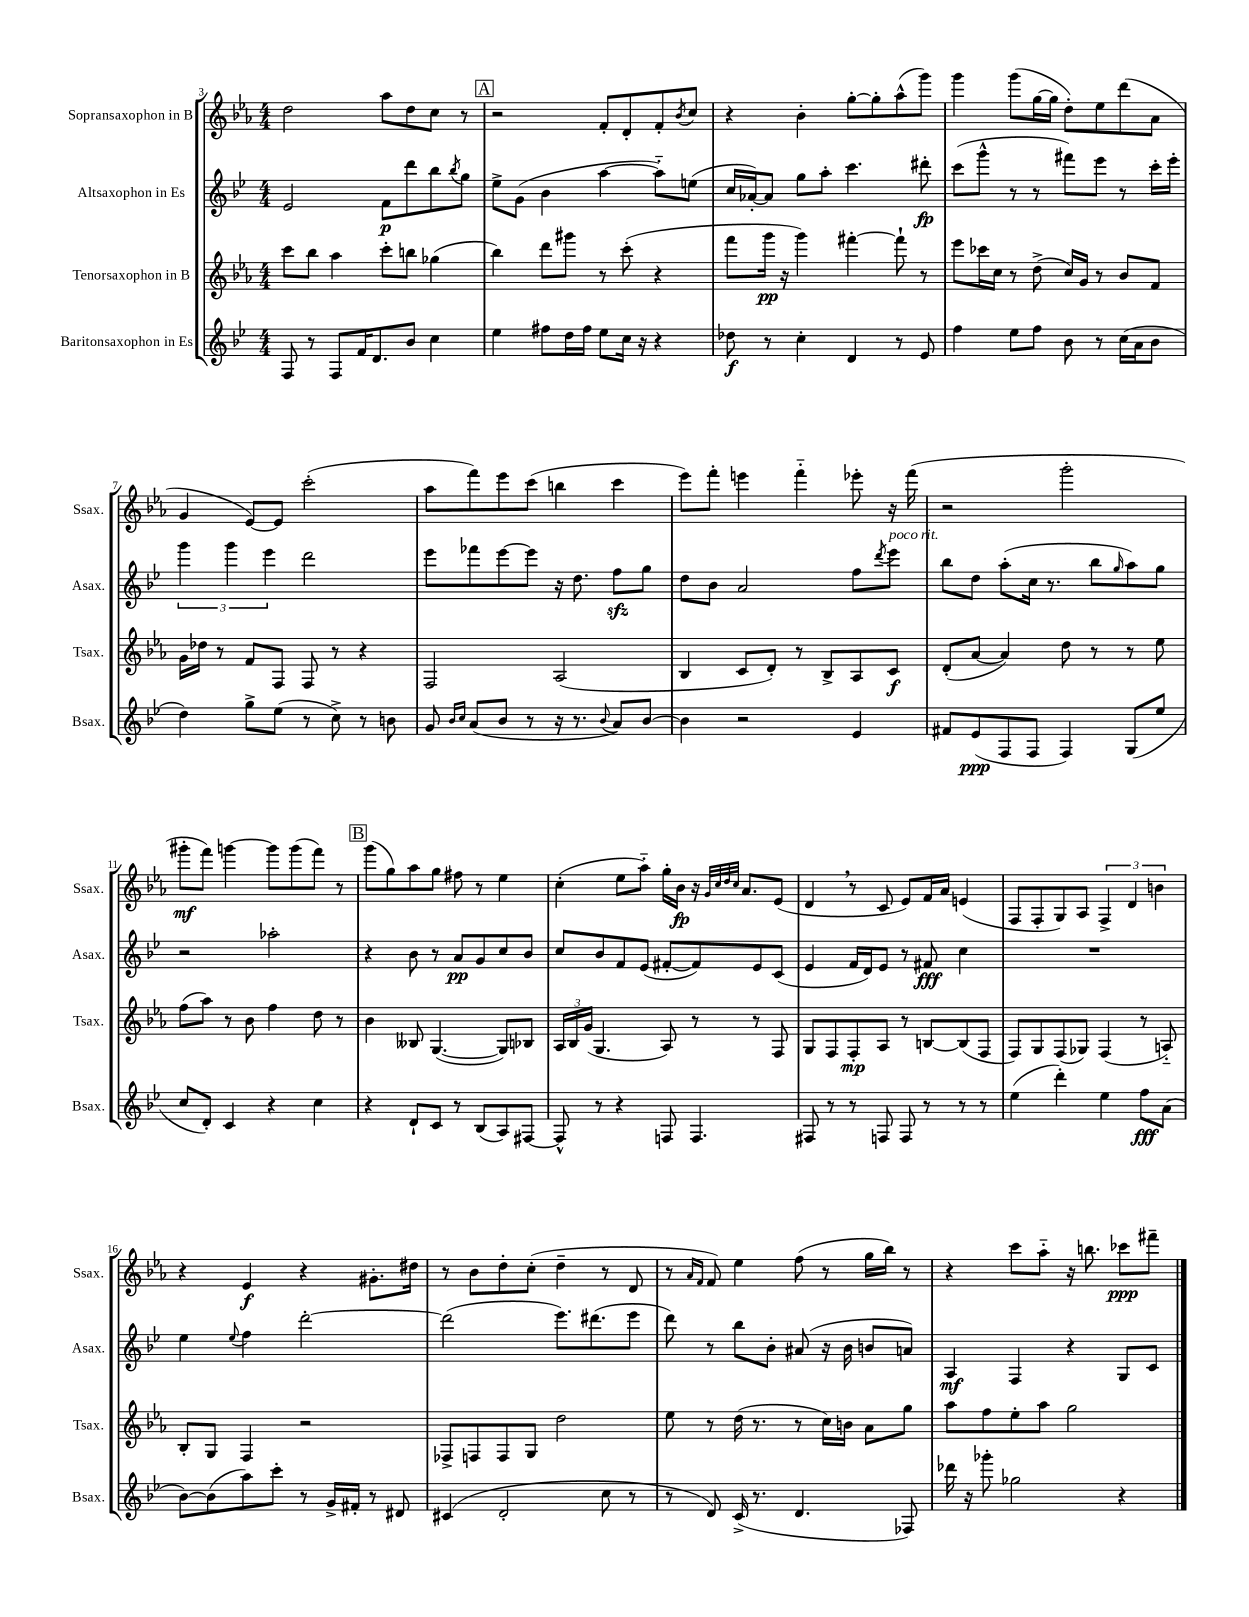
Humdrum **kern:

**kern	**dynam	**kern	**dynam	**kern	**dynam	**kern	**dynam
*part4	*part4	*part3	*part3	*part2	*part2	*part1	*part1
*staff4	*staff4	*staff3	*staff3	*staff2	*staff2	*staff1	*staff1
*I"Baritonsaxophon in Es	*	*I"Tenorsaxophon in B	*	*I"Altsaxophon in Es	*	*I"Sopransaxophon in B	*
*I'Bsax.	*	*I'Tsax.	*	*I'Asax.	*	*I'Ssax.	*
*clefG2	*	*clefG2	*	*clefG2	*	*clefG2	*
*k[b-e-]	*	*k[b-e-a-]	*	*k[b-e-]	*	*k[b-e-a-]	*
*M4/4	*	*M4/4	*	*M4/4	*	*M4/4	*
=3	=3	=3	=3	=3	=3	=3	=3
8F/	.	8ccc\L	.	2e-/	.	2dd\	.
8r	.	8bb-\J	.	.	.	.	.
8F/L	.	4aa-\	.	.	.	.	.
16f/K	.	.	.	.	.	.	.
8.d/	.	.	.	.	.	.	.
.	.	8ccc'\L	.	8f\L	p	8aa-\L	.
8b-/J	.	8bbn\J	.	8ddd\	.	8dd\	.
4cc\	.	(4gg-X\	.	8bb-\	.	8cc\J	.
.	.	.	.	8qbb-/	.	.	.
.	.	.	.	8gg\J	.	8r	.
!!LO:REH:place=s1:t=A
=4	=4	=4	=4	=4	=4	=4	=4
4ee-\	.	4bb-\)	.	8ee-^\L	.	2r	.
.	.	.	.	(8g\J	.	.	.
8ff#X\L	.	8ddd\L	.	4b-\	.	.	.
16dd\L	.	8ggg#X\J	.	.	.	.	.
16ff#\JJ	.	.	.	.	.	.	.
8ee-\L	.	8r	.	[4aa\	.	8f'/L	.
16cc\Jk	.	(8ccc'\	.	.	.	8d'/	.
16r	.	.	.	.	.	.	.
4r	.	4r	.	8aa\L])	.	8f'/	.
.	.	.	.	.	.	8qb-/	.
.	.	.	.	(8een\J	.	8cc/J	.
=5	=5	=5	=5	=5	=5	=5	=5
8dd-X\	f	8fff\L	.	16cc/LL	.	4r	.
.	.	.	.	[16a-X'/J)	.	.	.
8r	.	16ggg\Jk	pp	8a-/J]	.	.	.
.	.	16r	.	.	.	.	.
4cc'\	.	4ggg\)	.	8gg\L	.	4b-'\	.
.	.	.	.	8aa'\J	.	.	.
4d/	.	[4fff#X'\	.	4.ccc\	.	[8gg'\L	.
.	.	.	.	.	.	8gg'\]	.
8r	.	8fff#`\]	.	.	.	(8aa-^^\	.
8e-/	.	8r	.	8ddd#X'\	fp	8ggg\J)	.
=6	=6	=6	=6	=6	=6	=6	=6
4ff\	.	8eee-\L	.	(8ccc\L	.	4ggg\	.
.	.	16ccc-X\L	.	8ggg^^\J	.	.	.
.	.	16cc\JJ	.	.	.	.	.
8ee-\L	.	8r	.	8r	.	(8ggg\L	.
8ff\J	.	(8dd^\	.	8r	.	[16gg\L	.
.	.	.	.	.	.	16gg\JJ]	.
8b-\	.	16cc/LL)	.	8fff#X\L)	.	8dd'\L)	.
.	.	16g/JJ	.	.	.	.	.
8r	.	8r	.	8eee-\J	.	8ee-\	.
(16cc\LL	.	8b-/L	.	8r	.	(8ddd\	.
16a\J	.	.	.	.	.	.	.
8b-\J	.	8f/J	.	16ccc'\LL	.	8a-\J	.
.	.	.	.	16eee-'\JJ	.	.	.
!!LO:LB:g=z
=7	=7	=7	=7	=7	=7	=7	=7
4dd\)	.	16g\LL	.	6ggg\	.	4g/	.
.	.	16dd-X\JJ	.	.	.	.	.
.	.	8r	.	.	.	.	.
.	.	.	.	6ggg\	.	.	.
8gg^\L	.	8f/L	.	.	.	[8e-/L)	.
.	.	.	.	6eee-\	.	.	.
(8ee-\J	.	8F/J	.	.	.	8e-/J]	.
8r	.	8F/	.	2ddd\	.	(2ccc'\	.
8cc^\)	.	8r	.	.	.	.	.
8r	.	4r	.	.	.	.	.
8bn\	.	.	.	.	.	.	.
=8	=8	=8	=8	=8	=8	=8	=8
8g/	.	2F/	.	8eee-\L	.	8aa-\L	.
16qqb-/LL	.	.	.	.	.	.	.
16qqcc/JJ	.	.	.	.	.	.	.
(8a/L	.	.	.	8fff-X\	.	8fff\)	.
8b-/J	.	.	.	[8eee-\	.	8eee-\	.
8r	.	.	.	8eee-\J]	.	(8ccc\J	.
16r	.	(2A-/	.	16r	.	4bbn\	.
8.r	.	.	.	8.dd\	.	.	.
8qqb-/	.	.	.	.	.	.	.
8a/L)	.	.	.	8ffzz\L	.	4ccc\	.
[8b-/J	.	.	.	8gg\J	.	.	.
=9	=9	=9	=9	=9	=9	=9	=9
4b-\]	.	4B-/	.	8dd\L	.	8eee-\L)	.
.	.	.	.	8b-\J	.	8fff'\J	.
2r	.	8c/L	.	2a/	.	4eeen\	.
.	.	8d'/J)	.	.	.	.	.
.	.	8r	.	.	.	4fff\	.
.	.	8B-^/L	.	.	.	.	.
4e-/	.	8A-/	.	8ff\L	.	8eee-X'\	.
.	.	.	.	8qddd/	.	.	.
!	!	!	!	!LO:TX:a:i:t=poco rit.	!	!	!
.	.	8c/J	f	8eee-\J	.	16r	.
.	.	.	.	.	.	(16fff\	.
=10	=10	=10	=10	=10	=10	=10	=10
8f#X/L	.	(8d'/L	.	8bb-\L	.	2r	.
(8e-/	ppp	[8a-/J	.	8dd\J	.	.	.
8F/	.	4a-/])	.	(8aa'\L	.	.	.
8F/J	.	.	.	16cc\Jk	.	.	.
.	.	.	.	8.r	.	.	.
4F/)	.	8dd\	.	.	.	2ggg'\	.
.	.	8r	.	8bb-\L	.	.	.
.	.	.	.	16qqgg/	.	.	.
(8G/L	.	8r	.	8aa\)	.	.	.
8ee-/J	.	8ee-\	.	8gg\J	.	.	.
!!LO:LB:g=z
=11	=11	=11	=11	=11	=11	=11	=11
8cc/L	.	(8ff\L	.	2r	.	8ggg#X'\L	mf
8d'/J)	.	8aa-\J)	.	.	.	8fff\J)	.
4c/	.	8r	.	.	.	[4gggn\	.
.	.	8b-\	.	.	.	.	.
4r	.	4ff\	.	2aa-X'\	.	8ggg\L]	.
.	.	.	.	.	.	(8ggg\	.
4cc\	.	8dd\	.	.	.	8fff\J)	.
.	.	8r	.	.	.	8r	.
!!LO:REH:place=s1:t=B
=12	=12	=12	=12	=12	=12	=12	=12
4r	.	4b-\	.	4r	.	(8ggg\L	.
.	.	.	.	.	.	8gg\)	.
8d`/L	.	8B--X/	.	8b-\	.	8aa-\	.
8c/J	.	([4.G/	.	8r	.	8gg\J	.
8r	.	.	.	8a/L	pp	8ff#X\	.
(8B-/L	.	.	.	8g/	.	8r	.
8A/)	.	8G/L])	.	8cc/	.	4ee-\	.
[8F#X/J	.	8B-X/J	.	8b-/J	.	.	.
=13	=13	=13	=13	=13	=13	=13	=13
8F#^^/]	.	24A-/LL	.	8cc/L	.	(4cc'\	.
.	.	24B-/	.	.	.	.	.
.	.	(24g/JJ	.	.	.	.	.
8r	.	4.G/	.	8b-/	.	.	.
4r	.	.	.	8f/	.	8ee-\L	.
.	.	.	.	(8e-/J	.	8aa-\J)	.
8Fn/	.	8A-/)	.	[8f#X'/L	.	16gg'\LL	.
.	.	.	.	.	.	16b-\JJ	fp
4.F/	.	8r	.	8f#/])	.	16r	.
.	.	.	.	.	.	32qqg/LLL	.
.	.	.	.	.	.	32qqcc/	.
.	.	.	.	.	.	32qqdd/	.
.	.	.	.	.	.	32qqcc/JJJ	.
.	.	.	.	.	.	8.a-/L	.
.	.	8r	.	8e-/	.	.	.
.	.	8F/	.	(8c/J	.	(8e-/J	.
=14	=14	=14	=14	=14	=14	=14	=14
8F#X/	.	8G/L	.	4e-/	.	4d,/	.
8r	.	8F/	.	.	.	.	.
8r	.	8F'/	mp	16f/LL	.	8r	.
.	.	.	.	16d/J)	.	.	.
8Fn/	.	8A-/J	.	8e-/J	.	8c/	.
8F/	.	8r	.	8r	.	8e-/L)	.
8r	.	[8Bn/L	.	8f#X/	fff	16f/L	.
.	.	.	.	.	.	16a-/JJ	.
8r	.	(8B/]	.	4cc\	.	(4en/	.
8r	.	8F/J	.	.	.	.	.
=15	=15	=15	=15	=15	=15	=15	=15
(4ee-\	.	8F/L)	.	1r	.	8F/L	.
.	.	8G/	.	.	.	8F'/	.
4ddd'\)	.	(8F/	.	.	.	8G/)	.
.	.	8G-X/J)	.	.	.	8A-/J	.
4ee-\	.	(4F/	.	.	.	6F^/	.
.	.	.	.	.	.	6d/	.
8ff\L	fff	8r	.	.	.	.	.
.	.	.	.	.	.	6bn\	.
(8a\J	.	8An/)	.	.	.	.	.
!!LO:LB:g=z
=16	=16	=16	=16	=16	=16	=16	=16
[8b-\L)	.	8B-'/L	.	4ee-\	.	4r	.
(8b-\]	.	8G/J	.	.	.	.	.
.	.	.	.	8qqee-/	.	.	.
8aa\)	.	4F/	.	4ff\	.	4e-/	f
8ccc'\J	.	.	.	.	.	.	.
8r	.	2r	.	[2ddd'\	.	4r	.
16g^/LL	.	.	.	.	.	.	.
16f#X'/JJ	.	.	.	.	.	.	.
8r	.	.	.	.	.	8.g#X'\L	.
8d#X/	.	.	.	.	.	.	.
.	.	.	.	.	.	16dd#X\Jk	.
=17	=17	=17	=17	=17	=17	=17	=17
(4c#X/	.	8F-X^/L	.	(2ddd\]	.	8r	.
.	.	8Fn/	.	.	.	8b-\L	.
2d'/	.	8F/	.	.	.	8dd'\	.
.	.	8G/J	.	.	.	(8cc'\J	.
.	.	2dd\	.	8.eee-\L)	.	4dd~\	.
.	.	.	.	(8.ddd#X\	.	.	.
8cc\	.	.	.	.	.	8r	.
8r	.	.	.	8eee-\J	.	8d/	.
=18	=18	=18	=18	=18	=18	=18	=18
8r	.	8ee-\	.	8ddd\)	.	8r	.
.	.	.	.	.	.	16qqa-/LL	.
.	.	.	.	.	.	16qqf/JJ	.
8d/)	.	8r	.	8r	.	8f/)	.
(16c^/	.	(16dd\	.	8bb-\L	.	4ee-\	.
8.r	.	8.r	.	.	.	.	.
.	.	.	.	8b-'\J	.	.	.
4.d/	.	8r	.	(8a#X/	.	(8ff\	.
.	.	16cc\LL)	.	16r	.	8r	.
.	.	16bn\JJ	.	16b-\	.	.	.
.	.	8a-\L	.	8bn/L	.	16gg\LL	.
.	.	.	.	.	.	16bb-\JJ)	.
8F-X/)	.	8gg\J	.	8an/J)	.	8r	.
=19	=19	=19	=19	=19	=19	=19	=19
16ddd-X\	.	8aa-\L	.	4A/	mf	4r	.
16r	.	.	.	.	.	.	.
8ggg-X'\	.	8ff\	.	.	.	.	.
2gg-X\	.	8ee-'\	.	4F/	.	8ccc\L	.
.	.	8aa-\J	.	.	.	8aa-\J	.
.	.	2gg\	.	4r	.	16r	.
.	.	.	.	.	.	8.bbn\	.
4r	.	.	.	8G/L	.	8ccc-X\L	ppp
.	.	.	.	8c/J	.	8fff#X~\J	.
==	==	==	==	==	==	==	==
*-	*-	*-	*-	*-	*-	*-	*-
